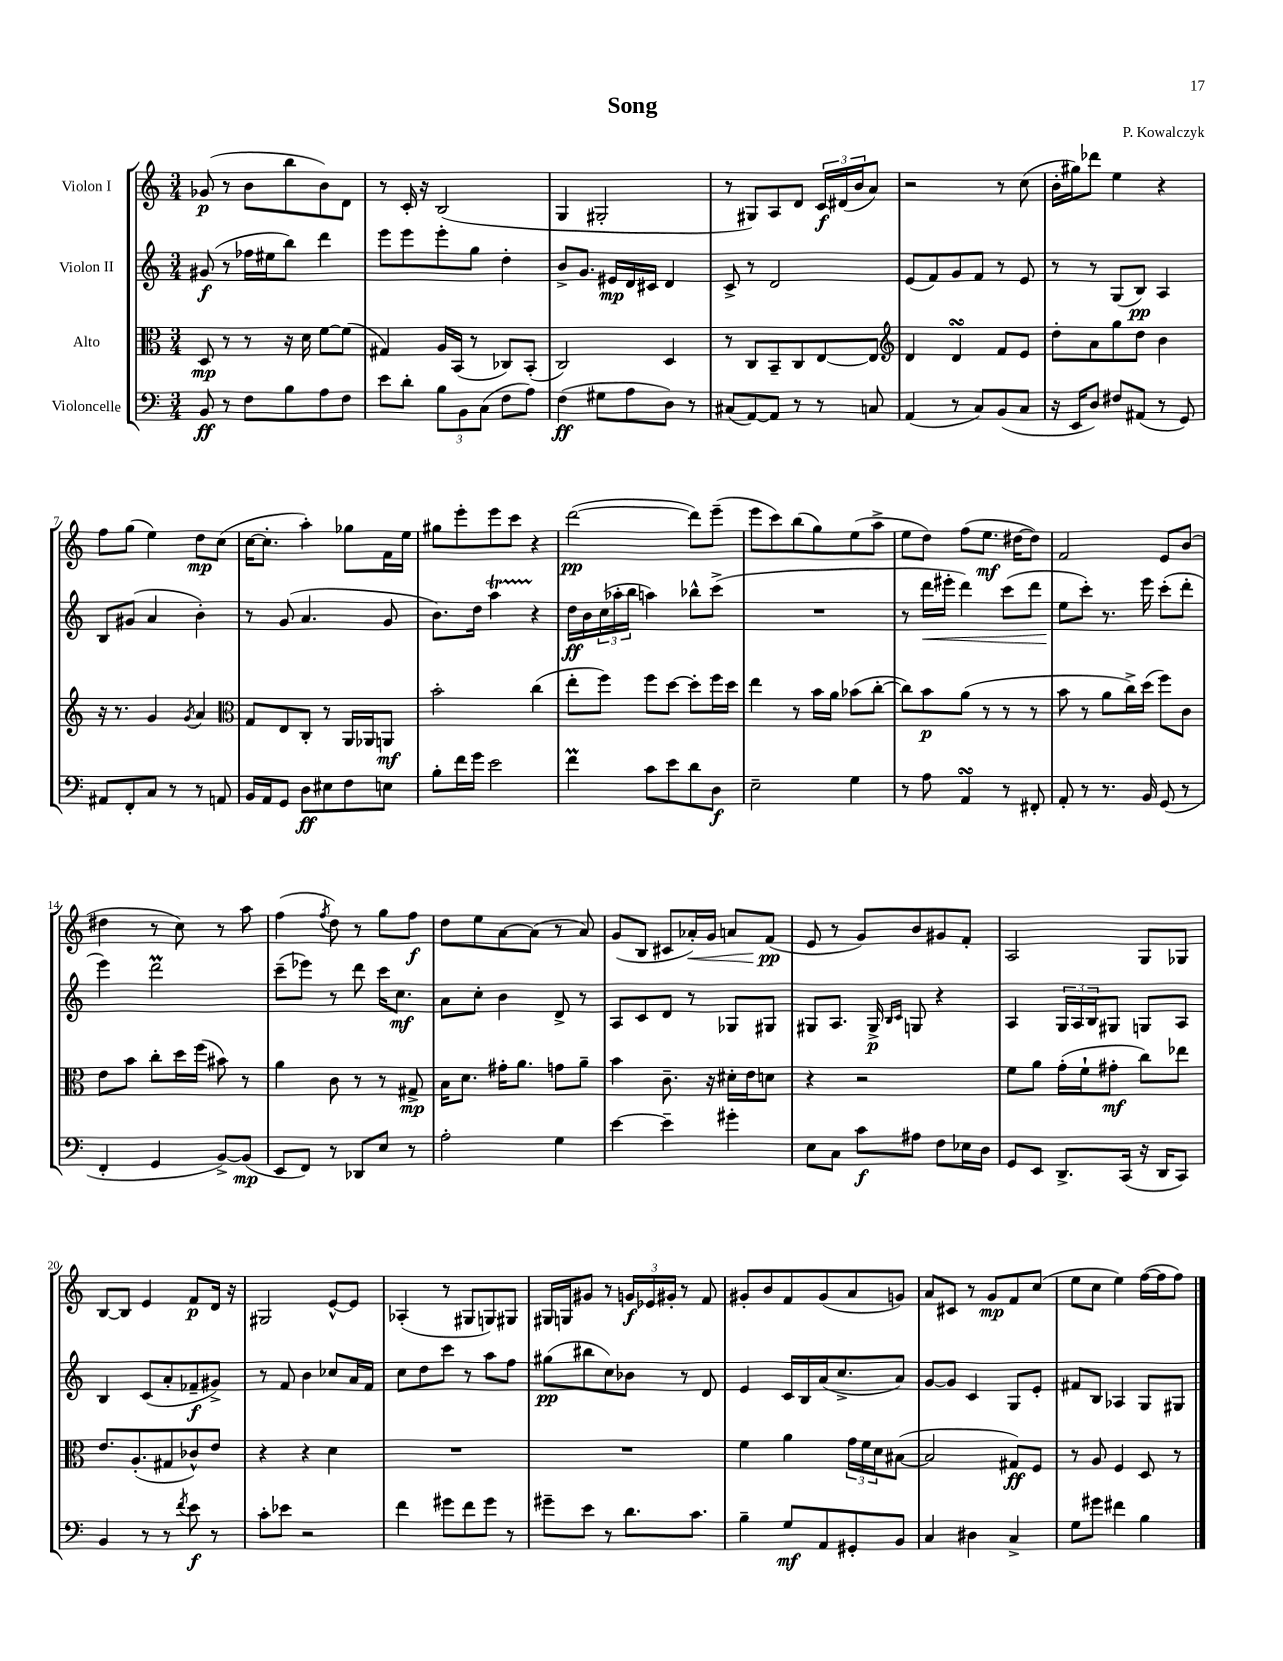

**kern	**kern	**kern	**kern
*staff4	*staff3	*staff2	*staff1
*clefF4	*clefC3	*clefG2	*clefG2
*k[]	*k[]	*k[]	*k[]
*M3/4	*M3/4	*M3/4	*M3/4
8BB/	8D/	(8g#/	(8g-/
8r	8r	8r	8r
8F\L	8r	16ff-\LL	8b\L
.	.	16ee#\J	.
8B\	16r	8bb\J)	8bb\
.	16d\	.	.
8A\	[8f\L	4ddd\	8b\)
8F\J	(8f\]J	.	8d\J
=	=	=	=
8e\L	4G#/)	8eee\L	8r
8d'\J	.	8eee\	16c'/
.	.	.	16r
12B\L	16A/LL	8eee'\	(2B/
.	(16BB/JJ	.	.
12BB\	.	.	.
.	8r	8gg\J	.
(12C\J	.	.	.
8F\L	8C-/L)	4dd'\	.
8A\J)	(8BB'/J	.	.
=	=	=	=
(4F\	2C/)	8b^/L	4G/
.	.	8.g/J	.
8G#\L	.	.	2G#'/
.	.	16e#/LL	.
8A\	.	16d/	.
.	.	16c#/JJ	.
8D\J)	4D/	4d/	.
8r	.	.	.
=	=	=	=
(8C#/L	8r	8c^/	8r
[8AA/)	8C/L	8r	8G#/L)
8AA/]J	8BB~/	2d/	8A/
8r	8C/	.	8d/J
8r	[8E/	.	24c/LL
.	.	.	(24d#/
.	.	.	24b/J
8C/	8E/]J	.	8a/J)
=	=	=	=
*	*clefG2	*	*
(4AA/	4d/	(8e/L	2r
.	.	8f/)	.
8r	4d/	8g/	.
8C/L)	.	8f/J	.
(8BB/	8f/L	8r	8r
8C/J	8e/J	8e/	(8cc\
=	=	=	=
16r	8dd'\L	8r	16b'\LL
16EE/LK	.	.	16gg#\J)
8D/J)	8a\	8r	8ddd-\J
8F#/L	8gg\	(8G/L	4ee\
(8AA#/J	8dd\J	8B/J)	.
8r	4b\	4A/	4r
8GG/)	.	.	.
=	=	=	=
8AA#/L	16r	8B/L	8ff\L
.	8.r	.	.
8FF'/	.	(8g#/J	(8gg\J
8C/J	4g/	4a/	4ee\)
8r	.	.	.
.	8qg/	.	.
8r	4a/	4b'\)	8dd\L
8AA/	.	.	(8cc\J
=	=	=	=
*	*clefC3	*	*
16BB/LL	8G/L	8r	[16cc\LK
16AA/J	.	.	8.cc'\]J
8GG/J	8E/	(8g/	.
8D\L	8C'/J	4.a/	4aa'\)
8E#\	8r	.	.
8F\	16AA/LL	.	8gg-\L
.	16AA-/J	.	.
8E\J	8AA/J	8g/	16f\L
.	.	.	16ee\JJ
=	=	=	=
8B'\L	2b'\	8.b\L)	8gg#\L
16f\L	.	.	8eee'\
16g\JJ	.	16dd\Jk	.
2e\	.	4aa\	8eee\
.	.	.	8ccc\J
.	(4cc\	4r	4r
=	=	=	=
4f\	8ee'\L	16dd\LL	([2ddd\
.	.	16b\	.
.	8ff\J)	(24cc\	.
.	.	24aa-'\	.
.	.	24bb\JJ	.
8c\L	8ff\L	4aa\)	.
8e\	[8dd\J	.	.
8d\	8dd'\]L	8bb-^^\L	8ddd\]L)
8D\J	16ff\L	(8ccc^\J	(8eee~\J
.	16dd\JJ	.	.
=	=	=	=
2E~\	4ee\	2.r	8eee\L
.	.	.	8ccc\)
.	8r	.	(8bb\
.	16b\LL	.	8gg\)
.	16a\JJ	.	.
4G\	(8b-\L	.	(8ee\
.	[8cc'\J	.	8aa^\J
=	=	=	=
8r	8cc\]L)	8r	8ee\L
8A\	8b\	16ddd\LL	8dd\J)
.	.	16eee#'\JJ	.
4AA/	(8a\J	4ddd\)	(8ff\L
.	8r	.	8.ee\J
8r	8r	(8ccc\L	.
.	.	.	[16dd#\LK
8FF#'/	8r	8ddd\J	8dd#\]J)
=	=	=	=
8AA'/	8b\	8ee\L	2f/
8r	8r	8ccc'\J)	.
8.r	8a\L	8.r	.
.	16cc^\L)	.	.
16BB/	(16dd\JJ	16eee\	.
(8GG/	8ff\L)	(8ccc'\L	8e/L
8r	8c\J	8ddd'\J	(8b/J
=	=	=	=
4FF'/	8e\L	4eee\)	4dd#\
.	8b\J	.	.
4GG/	8cc'\L	2ddd\	8r
.	16dd\L	.	8cc\)
.	(16ff\JJ	.	.
[8BB^/L)	8b#\)	.	8r
(8BB/]J	8r	.	8aa\
=	=	=	=
8EE/L	4a\	(8ccc~\L	(4ff\
8FF/J)	.	8eee-\J)	.
.	.	.	8qff/
8r	8c\	8r	8dd\)
8DD-/L	8r	8ddd\	8r
8E/J	8r	16ccc\LK	8gg\L
.	.	8.cc\J	.
8r	8G#^/	.	8ff\J
=	=	=	=
2A'\	16B\LK	8a\L	8dd\L
.	8.d\J	.	.
.	.	8cc'\J	8ee\
.	16g#'\LK	4b\	[8a\
.	8.a\J	.	.
.	.	.	(8a\]J
4G\	8g\L	8d^/	8r
.	8a~\J	8r	8a/)
=	=	=	=
[4e\	4b\	8A/L	(8g/L
.	.	8c/	8B/J
4e~\]	8.c~\	8d/J	8c#/L
.	.	8r	16a-'/L)
.	16r	.	16g/JJ
4g#'\	16d#'\LL	8G-/L	8a/L
.	16e\J	.	.
.	8d\J	8G#/J	(8f/J
=	=	=	=
8E\L	4r	8G#/L	8e/
8C\J	.	8.A/J	8r
8c\L	2r	.	8g/L)
.	.	16G#^/	.
.	.	16qqB/LL	.
.	.	16qqc/JJ	.
8A#\J	.	8G/	8b/
8F\L	.	4r	8g#/
16E-\L	.	.	8f'/J
16D\JJ	.	.	.
=	=	=	=
8GG/L	8f\L	4A/	2A/
8EE/J	8a\J	.	.
8.DD^/L	(16g'\LL	24G/LL	.
.	.	24A/	.
.	16f`\J	.	.
.	.	24B/J	.
.	8g#'\J	8G#/J	.
(16CC/Jk	.	.	.
16r	8cc\L)	8G/L	8G/L
16DD/LK	.	.	.
8CC/J)	8ee-\J	8A/J	8G-/J
=	=	=	=
4BB/	8.e/L	4B/	[8B/L
.	.	.	8B/]J
.	(8.A'/	.	.
8r	.	(8c/L	4e/
8r	8G#/	8a'/	.
8qf/	.	.	.
8e\	8c-^^/)	8f-~/	8f/L
8r	8e/J	8g#^/J)	16d/Jk
.	.	.	16r
=	=	=	=
8c'\L	4r	8r	2G#/
8e-\J	.	8f/	.
2r	4r	4b\	.
.	4d\	8cc-/L	[8e^^/L
.	.	16a/L	8e/]J
.	.	16f/JJ	.
=	=	=	=
4f\	2.r	8cc\L	(4A-'/
.	.	8dd\	.
8g#\L	.	8ccc\J	8r
8f\	.	8r	8G#/L
8g#\J	.	8aa\L	8G/)
8r	.	8ff\J	8G#/J
=	=	=	=
8g#~\L	2.r	(8gg#\L	16G#/LL
.	.	.	16G/J
8e\J	.	8bb#\	8g#/J
8r	.	8cc\)	8r
8.d\L	.	8b-\J	24g/LL
.	.	.	24e-/
.	.	.	24g#'/JJ
.	.	8r	8r
8.c\J	.	.	.
.	.	8d/	8f/
=	=	=	=
4B~\	4f\	4e/	8g#'/L
.	.	.	8b/
8G/L	4a\	16c/LL	8f/
.	.	16B/	.
8AA/	.	(16a/J	(8g#/
.	.	8.cc^/	.
8GG#'/	24g\LL	.	8a/
.	24f\	.	.
.	24d\J	.	.
8BB/J	([8B#\J	8a/J)	8g/J)
=	=	=	=
4C/	2B#/]	[8g/L	8a/L
.	.	8g/]J	8c#/J
4D#\	.	4c/	8r
.	.	.	8g/L
4C^/	8G#/L)	8G/L	8f/
.	8F/J	8e'/J	(8cc/J
=	=	=	=
8G\L	8r	8f#/L	8ee\L
8g#\J	8A/	8B/J	8cc\J
4f#\	4F/	4A-/	4ee\)
4B\	8D/	8G/L	([16ff\LL
.	.	.	16ff\]J
.	8r	8G#/J	8ff\J)
==	==	==	==
*-	*-	*-	*-
